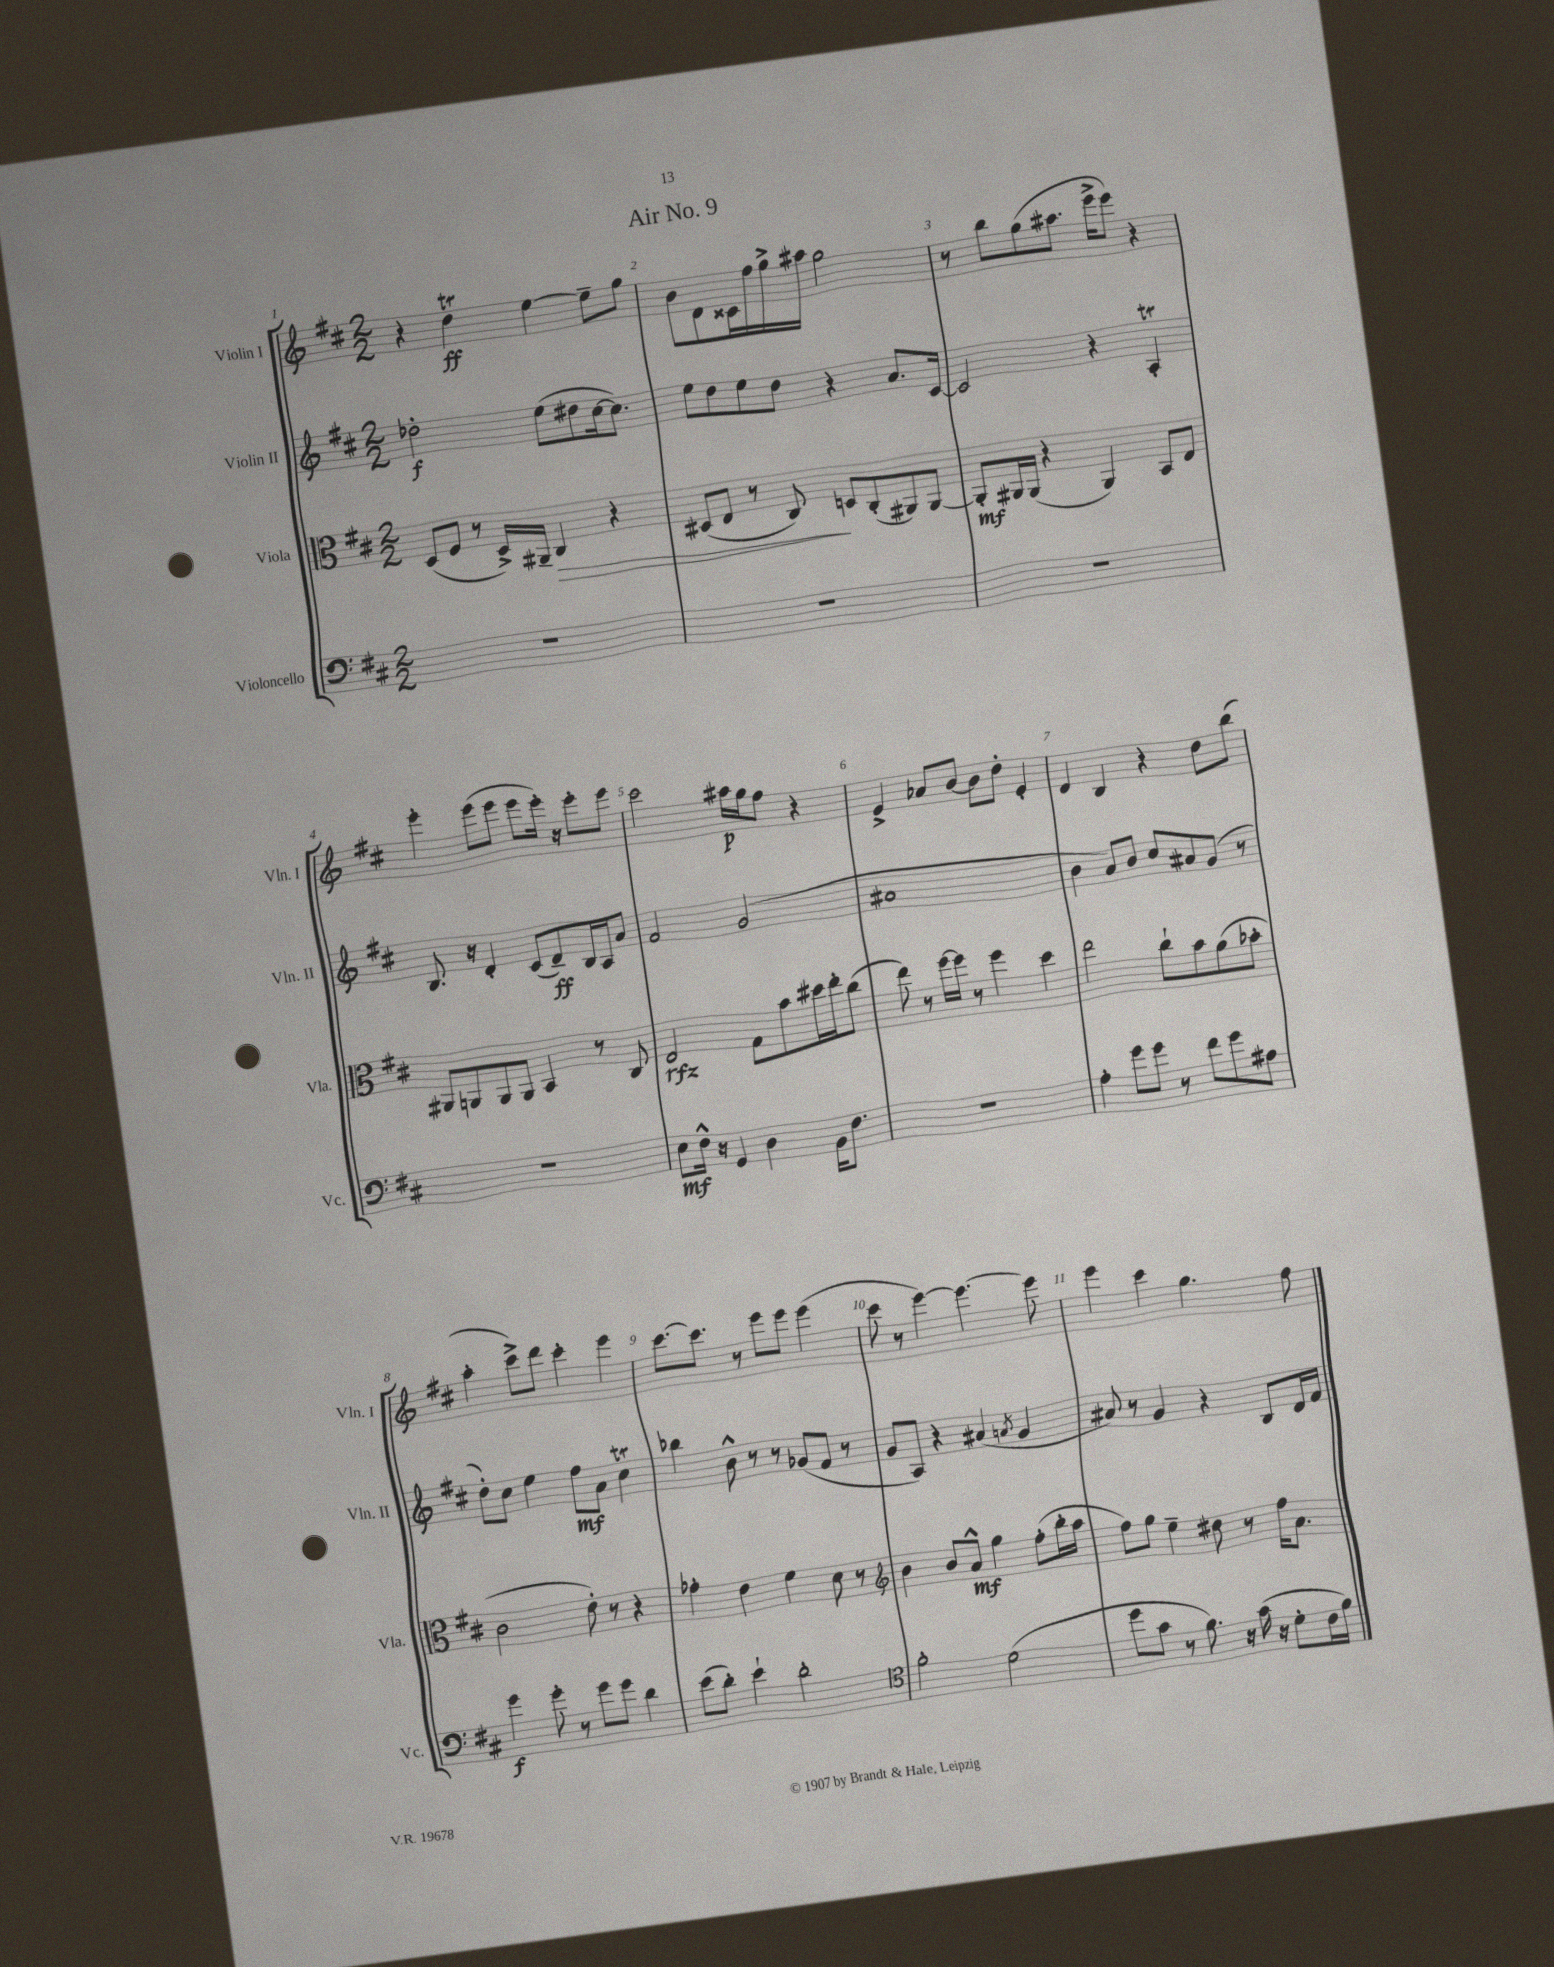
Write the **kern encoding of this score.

**kern	**dynam	**kern	**dynam	**kern	**dynam	**kern	**dynam
*part4	*part4	*part3	*part3	*part2	*part2	*part1	*part1
*staff4	*staff4	*staff3	*staff3	*staff2	*staff2	*staff1	*staff1
*I"Violoncello	*	*I"Viola	*	*I"Violin II	*	*I"Violin I	*
*I'Vc.	*	*I'Vla.	*	*I'Vln. II	*	*I'Vln. I	*
*clefF4	*	*clefC3	*	*clefG2	*	*clefG2	*
*k[f#c#]	*	*k[f#c#]	*	*k[f#c#]	*	*k[f#c#]	*
*M2/2	*	*M2/2	*	*M2/2	*	*M2/2	*
=1	=1	=1	=1	=1	=1	=1	=1
1r	.	(8D/L	.	2dd-X'\	f	4r	.
.	.	8F#/J	.	.	.	.	.
.	.	8r	.	.	.	4ddT\	ff
.	.	16D^/LL)	.	.	.	.	.
.	.	16AA#X~/JJ	.	.	.	.	.
!	!	!	!LO:HP:b	!	!	!	!
.	.	4C#/	>	(8ee\L	.	[4ee\	.
.	.	.	.	8dd#X\	.	.	.
.	.	4r	.	[16cc#\k	.	8ee~\L]	.
.	.	.	.	8.cc#\J])	.	.	.
.	.	.	.	.	.	8gg\J	.
=2	=2	=2	=2	=2	=2	=2	=2
1r	.	(8D#X/L	.	8ee\L	.	8b\L	.
.	.	8E/J	.	8dd\	.	8d\	.
.	.	8r	.	8ee\	.	16c##X\L	.
.	.	.	.	.	.	16ff#\	.
.	.	8C#/)	.	8dd\J	.	16gg^\	.
.	.	.	.	.	.	16aa#X\JJ	.
.	.	8Dn/L	]	4r	.	2gg\	.
.	.	(8C#'/	.	.	.	.	.
.	.	8AA#X/)	.	8.a/L	.	.	.
.	.	[8AA#/J	.	.	.	.	.
.	.	.	.	[16c#/Jk	.	.	.
=3	=3	=3	=3	=3	=3	=3	=3
1r	.	8AA#'/L]	mf	2c#/]	.	8r	.
.	.	16AA#X/L	.	.	.	8bb\L	.
.	.	(16AA#/JJ	.	.	.	.	.
.	.	4r	.	.	.	(8gg\	.
.	.	.	.	.	.	8.aa#X\J	.
.	.	4AA#/)	.	4r	.	.	.
.	.	.	.	.	.	16eee^\KL	.
.	.	.	.	.	.	8eee\J)	.
.	.	8BB/L	.	4AT'/	.	4r	.
.	.	8E/J	.	.	.	.	.
!!LO:LB:g=z
=4	=4	=4	=4	=4	=4	=4	=4
1r	.	8AA#X/L	.	8.B/	.	4eee'\	.
.	.	8AAn/	.	.	.	.	.
.	.	.	.	16r	.	.	.
.	.	8AA/	.	4d'/	.	(8eee\L	.
.	.	8AA/J	.	.	.	8eee\J	.
.	.	4BB/	.	(8c#/L	.	8eee\L	.
.	.	.	.	8d~/)	ff	16eee'\Jk)	.
.	.	.	.	.	.	16r	.
.	.	8r	.	16B/L	.	8eee'\L	.
.	.	.	.	16A/J	.	.	.
.	.	8C#/	.	8a/J	.	8eee\J	.
=5	=5	=5	=5	=5	=5	=5	=5
8E\L	mf	2E/	rfz	2f#/	.	2ccc#\	.
16F#^^\Jk	.	.	.	.	.	.	.
16r	.	.	.	.	.	.	.
4GG/	.	.	.	.	.	.	.
4D\	.	8G\L	.	(2g/	.	16aa#X\LL	p
.	.	.	.	.	.	16gg\J	.
.	.	8b\	.	.	.	8ff#\J	.
16BB\KL	.	16dd#X\L	.	.	.	4r	.
8.F#\J	.	16ee'\J	.	.	.	.	.
.	.	(8cc#\J	.	.	.	.	.
=6	=6	=6	=6	=6	=6	=6	=6
1r	.	8ee\)	.	1a#X	.	4e^/	.
.	.	8r	.	.	.	.	.
.	.	[16ff#\LL	.	.	.	8a-X/L	.
.	.	16ff#\JJ]	.	.	.	.	.
.	.	8r	.	.	.	[8b/J	.
.	.	4ff#\	.	.	.	8b\L]	.
.	.	.	.	.	.	8dd'\J	.
.	.	4dd\	.	.	.	4e'/	.
=7	=7	=7	=7	=7	=7	=7	=7
4A'\	.	2ee\	.	4b\	.	4d/	.
8g\L	.	.	.	8a/L)	.	4B/	.
8g\J	.	.	.	8b/J	.	.	.
8r	.	8cc#`\L	.	8cc#/L	.	4r	.
8f#\L	.	8b\	.	8a#X/	.	.	.
8g\	.	(8a\	.	(8g/J	.	8dd\L	.
8A#X\J	.	8b-X'\J	.	8r	.	(8bb\J	.
!!LO:LB:g=z
=8	=8	=8	=8	=8	=8	=8	=8
4g\	f	2c#\	.	8dd'\L)	.	4aa'\	.
.	.	.	.	8cc#\J	.	.	.
8g'\	.	.	.	4ee\	.	8ccc#^\L)	.
8r	.	.	.	.	.	8ddd\J	.
8g\L	.	8e'\)	.	8ff#\L	mf	4ccc#'\	.
8g\J	.	8r	.	8a\J	.	.	.
4d\	.	4r	.	4cc#t\	.	4eee\	.
=9	=9	=9	=9	=9	=9	=9	=9
(8e\L	.	4g-X'\	.	4bb-X\	.	[8.ccc#\L	.
8d'\J)	.	.	.	.	.	.	.
.	.	.	.	.	.	8.ccc#\J]	.
4e`\	.	4e\	.	8b^^\	.	.	.
.	.	.	.	8r	.	8r	.
2d'\	.	4f#\	.	8r	.	8eee\L	.
.	.	.	.	(8g-X/L	.	8eee\J	.
.	.	8d\	.	8f#/J	.	(4eee\	.
.	.	8r	.	8r	.	.	.
=10	=10	=10	=10	=10	=10	=10	=10
*clefC4	*	*clefG2	*	*	*	*	*
2f#'\	.	4b\	.	8g/L	.	8ccc#\	.
.	.	.	.	8A/J)	.	8r	.
.	.	8b/L	.	4r	.	[4eee\)	.
.	.	8a^^/J	mf	.	.	.	.
(2d\	.	4gg\	.	(4a#X/	.	4.eee\_	.
.	.	.	.	8qan/	.	.	.
.	.	(8ff#'\L	.	4g/	.	.	.
.	.	16bb'\L	.	.	.	8eee\]	.
.	.	16aa\JJ	.	.	.	.	.
=11	=11	=11	=11	=11	=11	=11	=11
8dd\L	.	8ff#\L)	.	8a#X/)	.	4eee\	.
8g\J	.	8gg\J	.	8r	.	.	.
8r	.	4ee~\	.	4g/	.	4ccc#\	.
8.f#\)	.	.	.	.	.	.	.
.	.	8dd#X\	.	4r	.	4.gg\	.
16r	.	.	.	.	.	.	.
(16g\	.	8r	.	.	.	.	.
16r	.	.	.	.	.	.	.
8d'\L	.	16ff#\KL	.	8B/L	.	.	.
.	.	8.a\J	.	.	.	.	.
16c#\L	.	.	.	16d/L	.	8ff#\	.
16f#\JJ)	.	.	.	16f#/JJ	.	.	.
==	==	==	==	==	==	==	==
*-	*-	*-	*-	*-	*-	*-	*-
